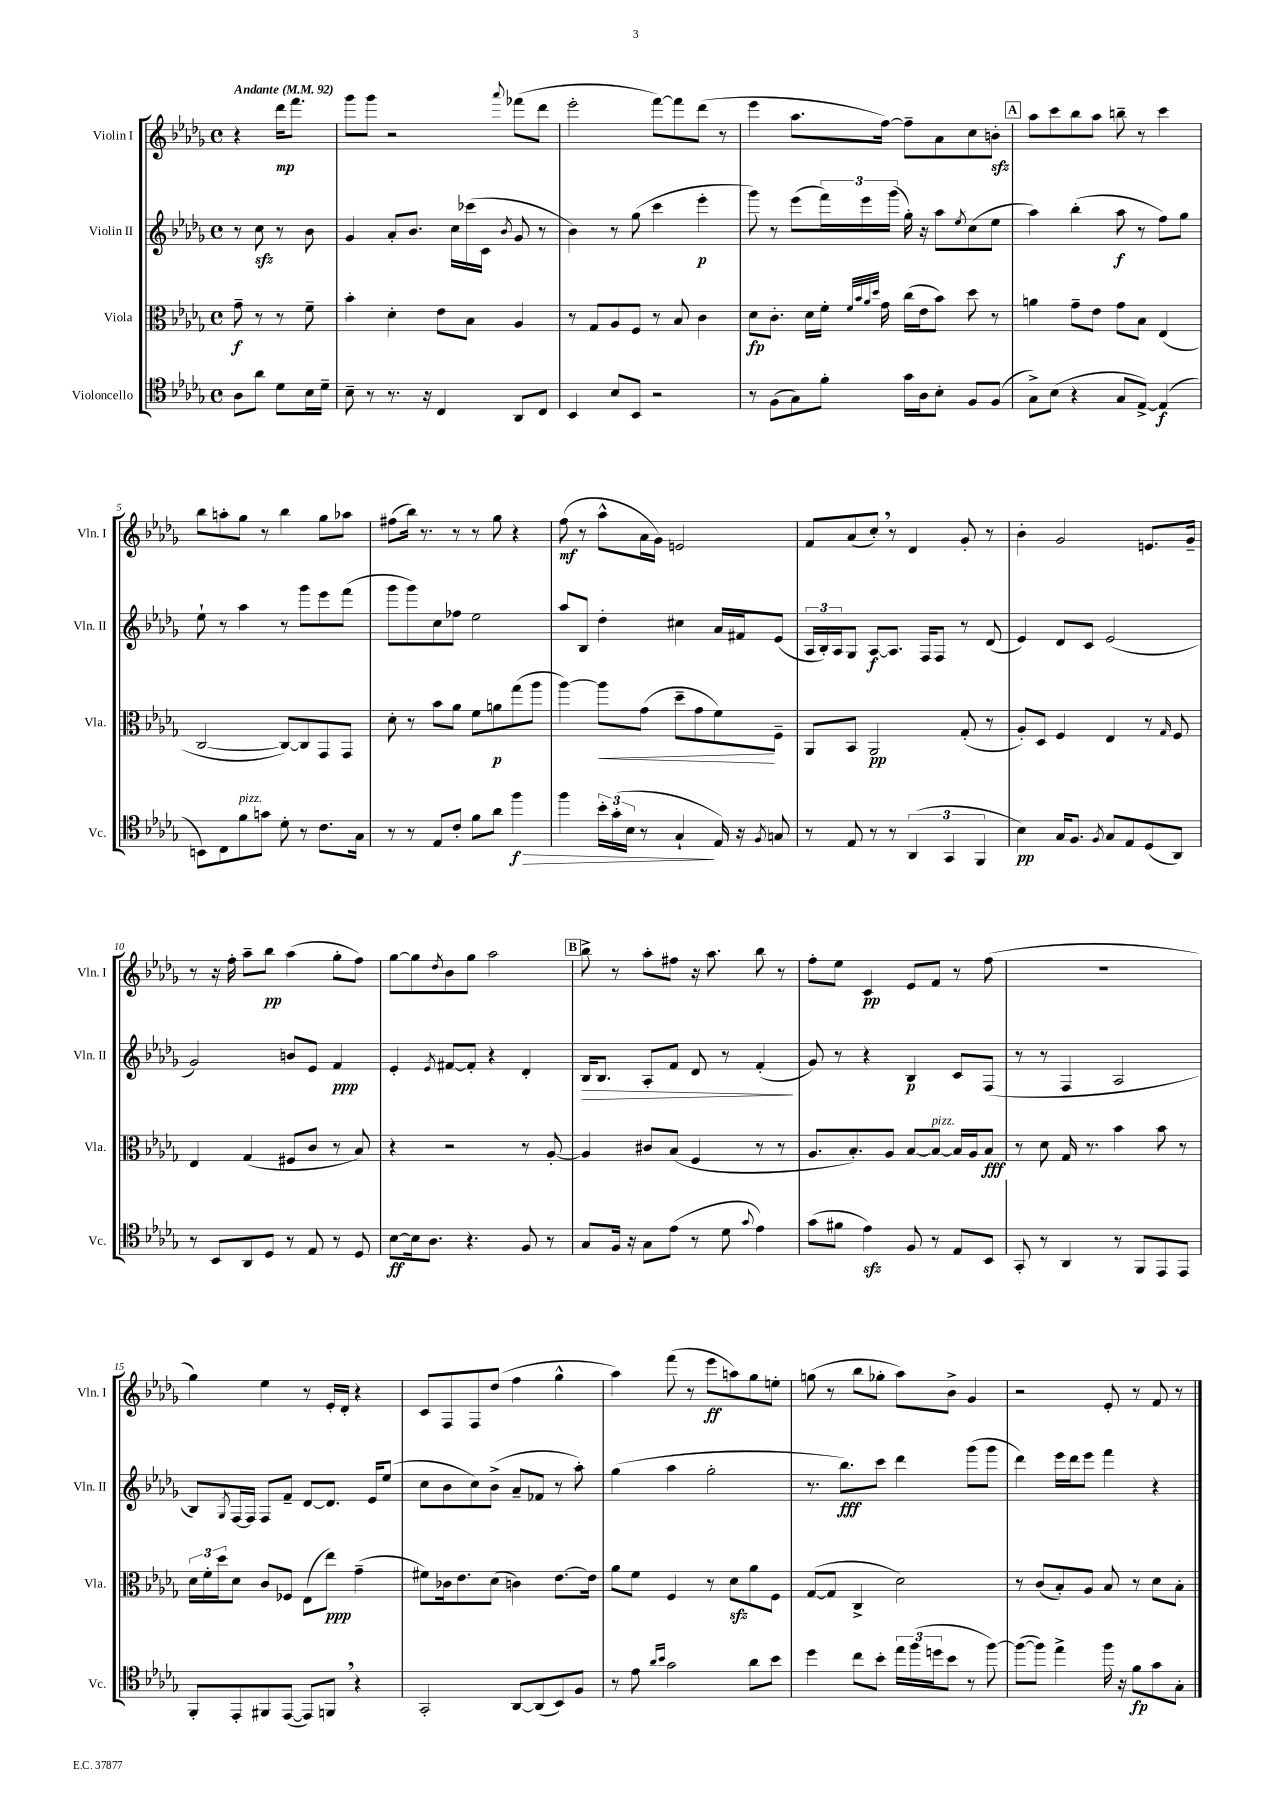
<<
\new StaffGroup <<
\new Staff = "s0" \with { instrumentName = "Violin I" shortInstrumentName = "Vln. I" } {
    \clef treble \key des \major \defaultTimeSignature \time 4/4 \partial 2 \tempo "Andante" 4 = 92
    r4 des'''16\mp f'''8. |
    ges'''8 ges'''8 r2 \appoggiatura { aes'''8 } fes'''8( des'''8 |
    ees'''2-. f'''8~) f'''8 des'''8( r8 |
    ees'''4 aes''8. f''16~) f''8-- aes'8 c''8 b'8-.\sfz |
    \mark \markup { \box "A" } aes''8 c'''8 bes''8 aes''8 b''8-- r8 c'''4 |
    bes''8 a''8-. ges''8 r8 bes''4 ges''8 aes''8 |
    fis''8( bes''16) r8. r8 r8 ges''8 r4 |
    f''8\mf( r8 aes''8-^ aes'16 ges'16) e'2 |
    f'8 aes'8( c''8-.) \breathe r8 des'4 ges'8-. r8 |
    bes'4-. ges'2 e'8. ges'16-- |
    r8 r16 f''16-. aes''8-- bes''8\pp aes''4( ges''8-. f''8) |
    ges''8~ ges''8 \acciaccatura { des''8 } bes'8 ges''8 aes''2 |
    \mark \markup { \box "B" } bes''8-> r8 aes''8-. fis''8 r16 aes''8. bes''8 r8 |
    f''8-. ees''8 c'4\pp ees'8 f'8 r8 f''8( |
    R1 |
    ges''4) ees''4 r8 ees'16-. des'16-. r4 |
    c'8 f8 f8 des''8( f''4 ges''4-^ |
    aes''4) f'''8( r8 ees'''8\ff a''8) ges''8 e''8-. |
    g''8( r8 bes''8 ges''8-. aes''8) bes'8-> ges'4 |
    r2 ees'8-. r8 f'8 r8 \bar "|." |
}
\new Staff = "s1" \with { instrumentName = "Violin II" shortInstrumentName = "Vln. II" } {
    \clef treble \key des \major \defaultTimeSignature \time 4/4 \partial 2
    r8 c''8\sfz r8 bes'8 |
    ges'4 aes'8-. bes'8. c''16 ces'''16( c'16 \acciaccatura { bes'8 } ges'8 r8 |
    bes'4) r8 ges''8( c'''4 ees'''4-.\p |
    ges'''8) r8 ees'''8( \tuplet 3/2 { f'''16) ees'''16 ges'''16( } ges''16-.) r16 aes''8 \acciaccatura { ees''8 } c''8( ees''8 |
    \mark \markup { \box "A" } aes''4) bes''4-.( aes''8\f r8 f''8) ges''8 |
    ees''8-! r8 aes''4 r8 ges'''8 ees'''8 f'''8( |
    ges'''8 ges'''8) c''8 fes''8 ees''2 |
    aes''8 bes8 des''4-. cis''4 aes'16 fis'16 ees'8( |
    \tuplet 3/2 { aes16 bes16-.) aes16 } ges8 aes8~\f aes8. f16 f8 r8 des'8( |
    ees'4) des'8 c'8 ees'2( |
    ges'2) b'8 ees'8 f'4\ppp |
    ees'4-. \acciaccatura { ees'8 } fis'8~ fis'8-. r4 des'4-. |
    \mark \markup { \box "B" } bes16\> bes8. aes8-. f'8 des'8 r8 f'4-.\!( |
    ges'8) r8 r4 bes4\p c'8 f8( |
    r8 r8 f4 aes2 |
    bes8) \acciaccatura { ges8 } f16~ f16 f8 f'8-- des'8~ des'8. ees'16 ees''8( |
    c''8 bes'8 c''8) bes'8->( aes'8-- fes'8 r8 aes''8-.) |
    ges''4( aes''4 ges''2-. |
    r8. bes''8.\fff) c'''8 des'''4 ges'''8( ges'''8 |
    des'''4) ees'''16 des'''16 ees'''8 f'''4 r4 \bar "|." |
}
\new Staff = "s2" \with { instrumentName = "Viola" shortInstrumentName = "Vla." } {
    \clef alto \key des \major \defaultTimeSignature \time 4/4 \partial 2
    ges'8--\f r8 r8 f'8-- |
    bes'4-. des'4-. ees'8 bes8 aes4 |
    r8 ges8 aes8 f8 r8 bes8 c'4 |
    des'8\fp c'8.-. des'16 f'16-. \grace { f'32 bes'32 aes'32 des''32 } ges'16 c''16( ees'16 bes'8) des''8 r8 |
    \mark \markup { \box "A" } a'4 ges'8-- ees'8 ges'8 bes8 ees4( |
    c2~ c8~) c8 ges,8 ges,8 |
    des'8-. r8 bes'8 aes'8 f'8 a'8\p ges''8( aes''8 |
    aes''4~) aes''8\< ges'8( des''8-- ges'8 f'8\!) f8-- |
    aes,8 bes,8 aes,2\pp ges8-.( r8 |
    aes8-.) des8 f4 ees4 r8 \grace { ges16 } f8 |
    ees4 ges4( fis8 c'8 r8 bes8) |
    r4 r2 r8 aes8~-. |
    \mark \markup { \box "B" } aes4 cis'8 bes8( f4 r8 r8 |
    aes8. bes8.-.) aes8 bes8~ bes8~^\markup { \italic "pizz." } bes16 aes16 bes8\fff |
    r8 des'8 ges16 r8. bes'4 bes'8 r8 |
    \tuplet 3/2 { des'16 f'16-. des''16 } des'8 c'8 fes8 ees8( ees''8\ppp) ges'4--( |
    fis'8) ces'16 ees'8. des'8( c'4) ees'8.~ ees'16 |
    aes'8 f'8 f4 r8 des'8\sfz aes'8 f8 |
    ges8~( ges8 c4-> des'2) |
    r8 c'8( bes8-.) aes8 bes8 r8 des'8 bes8-. \bar "|." |
}
\new Staff = "s3" \with { instrumentName = "Violoncello" shortInstrumentName = "Vc." } {
    \clef tenor \key des \major \defaultTimeSignature \time 4/4 \partial 2
    aes8 aes'8 des'8 bes16 des'16-- |
    bes8-- r8 r8. r16 c4 aes,8 c8 |
    bes,4 bes8 bes,8 r2 |
    r8 f8( ges8) f'8-. ges'16 aes16 bes8-. f8 f8( |
    \mark \markup { \box "A" } ges8->) bes8( r4 ges8 ees8~->) ees4\f( |
    b,8) c8 f'8^\markup { \italic "pizz." } g'8 des'8-. r8 c'8. ges16 |
    r8 r8 ees8 c'8-. f'8 aes'8 f''4\f\> |
    f''4 \tuplet 3/2 { bes'16-. ges'16-.( bes16 } r8 ges4-!\! ees16) r16 \acciaccatura { f8 } g8 |
    r8 ees8 r8 r8 \tuplet 3/2 { aes,4( ges,4 f,4 } |
    bes4\pp) ges16 f8. \acciaccatura { f8 } ges8 ees8 des8( aes,8) |
    r8 bes,8 aes,8 des8 r8 ees8 r8 des8 |
    bes8~\ff bes16 aes8. r4. f8 r8 |
    \mark \markup { \box "B" } ges8 f16 r16 ges8 ees'8( r8 des'8 \appoggiatura { ges'8 } ees'4) |
    ges'8( fis'8 ees'4\sfz) f8 r8 ees8 bes,8 |
    ges,8-. r8 aes,4 r8 f,8 ees,8 ees,8 |
    f,8-. ees,8-. fis,8 ees,8~( ees,8) f,8 \breathe r4 |
    ges,2-. aes,8~ aes,8( bes,8) f8 |
    r8 ees'8 \grace { aes'16 bes'16 } ges'2 aes'8 bes'8 |
    des''4 c''8 bes'8-. \tuplet 3/2 { ees''16 f''16( d''16 } bes'8 r8 f''8~) |
    f''8~( f''8) ees''4-> f''16 r16 f'8\fp ges'8 ges8-. \bar "|." |
}
>>
>>
